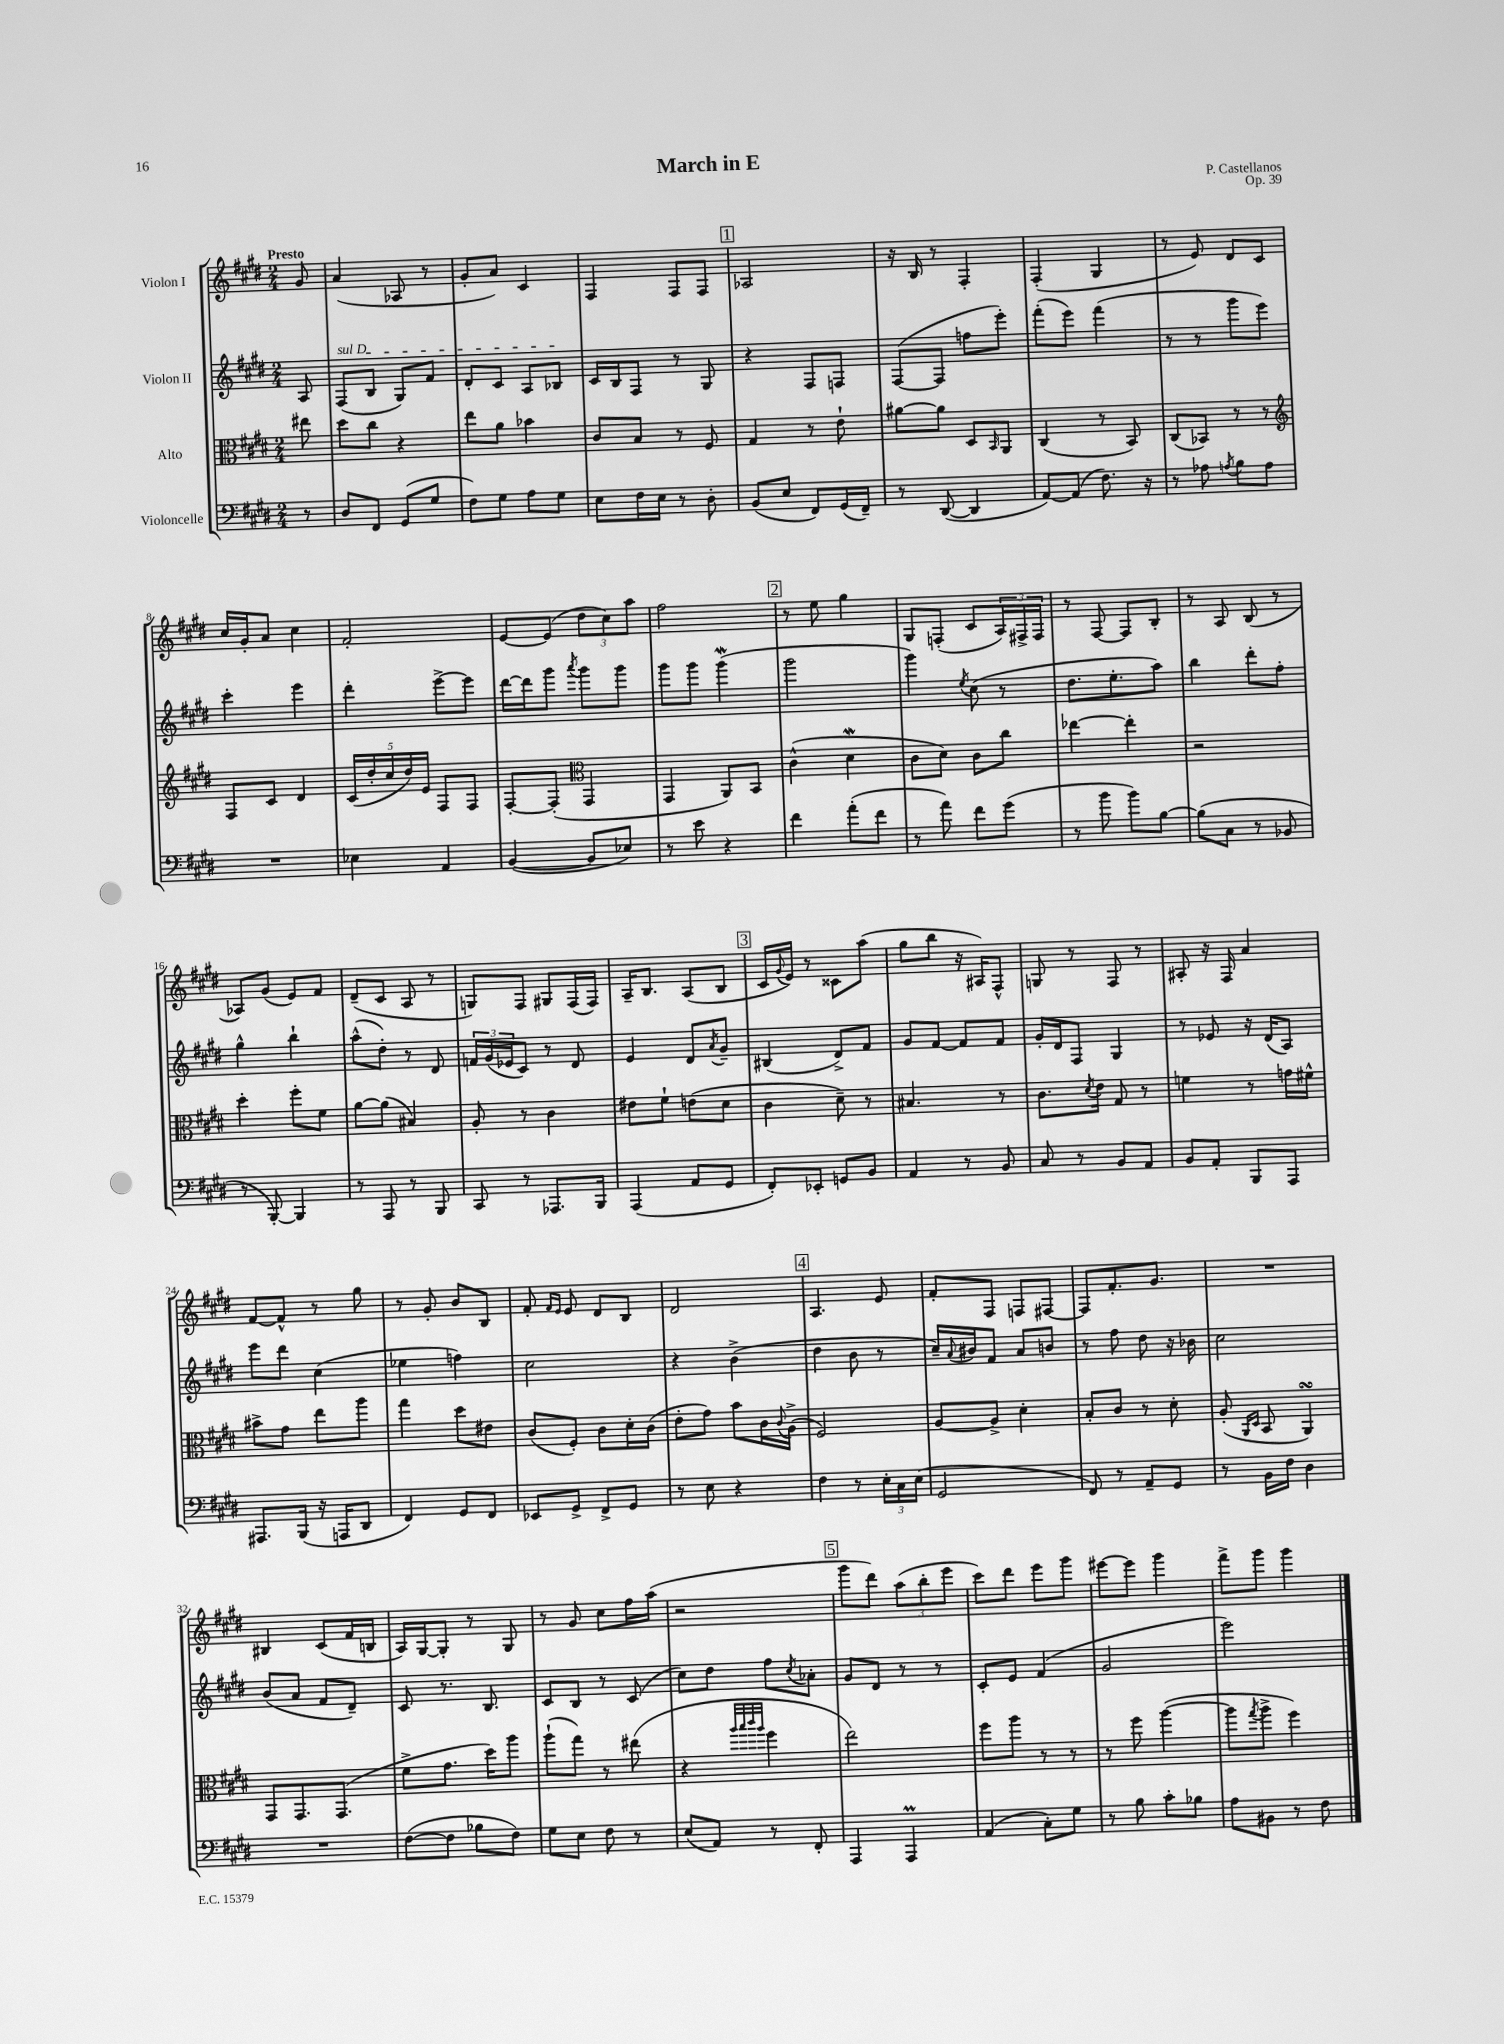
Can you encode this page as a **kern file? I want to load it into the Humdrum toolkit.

**kern	**kern	**kern	**kern
*part4	*part3	*part2	*part1
*staff4	*staff3	*staff2	*staff1
*I"Violoncelle	*I"Alto	*I"Violon II	*I"Violon I
*clefF4	*clefC3	*clefG2	*clefG2
*k[f#c#g#d#]	*k[f#c#g#d#]	*k[f#c#g#d#]	*k[f#c#g#d#]
*M2/4	*M2/4	*M2/4	*M2/4
=	=	=	=
!	!	!	!LO:TX:a:B:t=Presto
8r	8ee#X\	8A/	8g#/
=1	=1	=1	=1
!	!	!LO:TX:a:i:t=sul D	!
8D#/L	8dd#\L	(8F#/L	(4a/
8FF#/J	8cc#\J	8B/J	.
(8GG#/L	4r	8G#/L)	8A-X/
8G#/J	.	8f#/J	8r
=2	=2	=2	=2
8F#\L)	8ee\L	8d#'/L	8g#'/L
8G#\J	8a\J	8c#/J	8a/J)
8A\L	4b-X\	8A/L	4c#/
8G#\J	.	8B-X/J	.
=3	=3	=3	=3
8E\L	8c#/L	16c#/LL	4F#/
.	.	16B/J	.
16F#\L	8B/J	8F#/J	.
16E\JJ	.	.	.
8r	8r	8r	8F#/L
8D#'\	8F#/	8G#/	8F#/J
!!LO:REH:place=s1:t=1
=4	=4	=4	=4
(8BB/L	4G#/	4r	2A-X/
8E/J	.	.	.
8FF#/L)	8r	8F#/L	.
(16GG#/L	8e`\	8Fn/J	.
16FF#~/JJ)	.	.	.
=5	=5	=5	=5
8r	[8a#X\L	([8F#/L	16r
.	.	.	16B/
([8DD#/	8a#\J]	8F#/J]	8r
4DD#/]	8D#/L	8ffn\L	4F#'/
.	16qqBB/	.	.
.	8AA/J	8eee'\J)	.
=6	=6	=6	=6
[8AA/L)	(4C#/	(8fff#'\L	(4F#'/
(8AA/J]	.	8eee\J)	.
8.F#\)	8r	(4fff#\	4G#/
.	8BB/)	.	.
16r	.	.	.
=7	=7	=7	=7
8r	(8C#/L	8r	8r
8A-X\	8BB-X/J)	8r	8e/)
8qAn/	.	.	.
8B\L	8r	8ggg#\L	8d#/L
8A\J	8r	8eee\J)	8c#/J
!!LO:LB:g=z
=8	=8	=8	=8
*	*clefG2	*	*
2r	8F#/L	4ccc#'\	16cc#/LL
.	.	.	16g#'/J
.	8c#/J	.	8a/J
.	4d#/	4eee\	4cc#\
=9	=9	=9	=9
4E-X\	(20c#/LL	4ddd#'\	2f#'/
.	20dd#'/	.	.
.	20cc#/	.	.
.	20dd#/)	.	.
.	20e/JJ	.	.
4AA/	8F#/L	[8eee^\L	.
.	8F#/J	8eee\J]	.
=10	=10	=10	=10
([4BB/	[8F#'/L	[16ddd#\LL	[8e/L
.	.	16ddd#\J]	.
.	(8F#'/J]	8ggg#\J	(8e/J]
*	*clefC3	*	*
.	.	8qaaa/	.
8BB/L]	4GG#/	8ggg#\L	12dd#\L
.	.	.	12cc#\)
8E-X/J)	.	8ggg#\J	.
.	.	.	12aa\J
=11	=11	=11	=11
8r	4GG#/	8ggg#\L	2ff#\
8e\	.	8ggg#\J	.
4r	8AA/L)	(4ggg#W\	.
.	8BB/J	.	.
!!LO:REH:place=s1:t=2
=12	=12	=12	=12
4f#\	(4c#^^\	2ggg#\	8r
.	.	.	8ee\
(8a'\L	4d#W\	.	4gg#\
8f#\J	.	.	.
=13	=13	=13	=13
8r	8c#\L	4ggg#\)	8G#/L
8a\)	8d#\J)	.	(8Fn'/J
.	.	8qee/	.
8f#\L	8c#\L	(8cc#\	8c#/L
(8g#\J	8cc#\J	8r	24A/L)
.	.	.	24F#X^/
.	.	.	24F#/JJ
=14	=14	=14	=14
8r	[4ee-X\	8.dd#\L	8r
8b\	.	.	[8F#/
.	.	8.ee'\	.
8b\L)	4ee-'\]	.	8F#/L]
[8B\J	.	8aa\J)	8B'/J
=15	=15	=15	=15
(8B\L]	2r	4bb\	8r
8C#\J	.	.	8A/
8r	.	8ddd#'\L	(8B/
8BB-X/	.	8ff#'\J	8r
!!LO:LB:g=z
=16	=16	=16	=16
8r	4dd#'\	4gg#^^\	8A-X/L)
[8BBB'/)	.	.	(8g#/J
4BBB/]	8ff#'\L	4bb`\	8e/L)
.	8f#\J	.	8f#/J
=17	=17	=17	=17
8r	[8a\L	(8aa^^\L	(8d#~/L
8AAA/	(8a\J]	8dd#'\J)	8c#/J
8r	4B#X/)	8r	8A/
8BBB/	.	8d#/	8r
=18	=18	=18	=18
8CC#/	8A'/	24fn/LL	8Gn/L)
.	.	(24g#/	.
.	.	24e-X/J	.
8r	8r	8c#/J)	8F#/J
8.AAA-X/L	4c#\	8r	8G#X/L
.	.	8d#/	(16F#/L
16BBB/Jk	.	.	16F#/JJ)
=19	=19	=19	=19
(4AAA/	8e#X\L	4e/	16A~/KL
.	.	.	8.B/J
.	8f#`\J	.	.
8AA/L	(8en\L	8d#/L	(8A/L
.	.	8qa/	.
8GG#/J	8d#\J	8g#~/J	8B/J
!!LO:REH:place=s1:t=3
=20	=20	=20	=20
8FF#'/L)	4c#\	(4B#X/	16c#/LL
.	.	.	8qqg#/
.	.	.	16e/JJ)
8EE-X'/J	.	.	8r
8GGn/L	8d#~\)	8d#^/L)	8c##X\L
8BB/J	8r	8f#/J	(8aa\J
=21	=21	=21	=21
4AA/	4.B#X/	8g#/L	8gg#\L
.	.	[8f#/J	8bb\J
8r	.	8f#/L]	16r
.	.	.	16A#X/KL)
8BB/	8r	8f#/J	8F#^^/J
=22	=22	=22	=22
8C#/	8.c#\L	16g#'/LL	8Gn/
.	.	16d#/J	.
8r	.	8F#/J	8r
.	8qd#/	.	.
.	16e\Jk	.	.
8BB/L	8G#/	4G#/	8F#/
8AA/J	8r	.	8r
=23	=23	=23	=23
8BB/L	4fn\	8r	8A#X'/
8AA'/J	.	8e-X/	16r
.	.	.	16F#/
8BBB/L	8r	16r	4a/
.	.	(16d#/KL	.
8AAA/J	16gn\LL	8A/J)	.
.	16f#X^^\JJ	.	.
!!LO:LB:g=z
=24	=24	=24	=24
8.AAA#X/L	8b#X^\L	8eee\L	[8f#/L
.	8g#\J	8ddd#\J	8f#^^/J]
(16BBB/Jk	.	.	.
16r	8ee\L	(4cc#\	8r
16AAAn/KL	.	.	.
8DD#/J	8aa\J	.	8gg#\
=25	=25	=25	=25
4FF#/)	4gg#\	4ee-X\	8r
.	.	.	8g#'/
8GG#/L	8dd#\L	4ffn\)	8b/L
8FF#/J	8e#X\J	.	8B/J
=26	=26	=26	=26
8EE-X/L	(8c#/L	2cc#\	8f#'/
.	.	.	16qqf#/LL
.	.	.	16qqe/JJ
8GG#^/J	8F#'/J)	.	8e/
8FF#^/L	8c#\L	.	8d#/L
8GG#/J	16d#'\L	.	8B/J
.	(16c#\JJ	.	.
=27	=27	=27	=27
8r	8e'\L	4r	2d#/
8E\	8g#\J)	.	.
4r	8b\L	(4b^\	.
.	16c#\L	.	.
.	8qqc#/	.	.
.	(16A^\JJ	.	.
!!LO:REH:place=s1:t=4
=28	=28	=28	=28
4F#\	2F#/)	4dd#\	4.A/
8r	.	8b\	.
24E'\LL	.	8r	8e/
24C#\	.	.	.
(24E\JJ	.	.	.
=29	=29	=29	=29
2GG#/	[8A/L	16cc#~/LL)	8f#'/L
.	.	8qqa/	.
.	.	16b#X/J	.
.	8A^/J]	8f#/J	8F#/J
.	4d#'\	8a/L	8Fn/L
.	.	8bn/J	[8F#X/J
=30	=30	=30	=30
8FF#/)	8B'/L	8r	8F#/L]
8r	8c#/J	8ff#\	8.f#'/
8AA~/L	8r	8dd#\	.
.	.	.	8.g#/J
8GG#/J	8d#'\	16r	.
.	.	16b-X\	.
=31	=31	=31	=31
8r	(8A'/	2cc#\	2r
.	16qqAA/LL	.	.
.	16qqD#/JJ	.	.
16BB\LL	8BB/	.	.
16F#\JJ	.	.	.
4D#\	4AAsSSs/)	.	.
!!LO:LB:g=z
=32	=32	=32	=32
2r	8GG#/L	(8b/L	4B#X/
.	8.GG#/	8a/J	.
.	.	8f#/L	(8c#/L
.	(8.GG#/J	.	.
.	.	8d#~/J)	16f#/L
.	.	.	16Bn/JJ
=33	=33	=33	=33
([8F#\L	8f#^\L	8c#/	16A/LL)
.	.	.	[16G#/J
8F#\J]	8.g#\J	8.r	8G#'/J]
8B-X\L	.	.	8r
.	16dd#\KL)	8.B/	.
8F#\J)	8aa\J	.	8G#/
=34	=34	=34	=34
8G#\L	(8aa`\L	8c#/L	8r
8E\J	8gg#\J)	8B/J	8g#/
8F#\	8r	8r	8cc#\L
8r	(8ee#X\	(8c#/	16ff#\L
.	.	.	(16aa\JJ
=35	=35	=35	=35
(8E/L	4r	8cc#\L)	2r
8AA/J)	.	8dd#\J	.
.	32qqaa/LLL	.	.
.	32qqbb/	.	.
.	32qqccc#/	.	.
.	32qqaa/JJJ	.	.
8r	4ff#\	8ff#\L	.
.	.	8qcc#/	.
8FF#'/	.	8a-X'\J	.
!!LO:REH:place=s1:t=5
=36	=36	=36	=36
4AAA/	2ee\)	8g#/L	8ggg#\L
.	.	8d#/J	8ddd#\J)
4AAAM/	.	8r	(12aa\L
.	.	.	12bb'\
.	.	8r	.
.	.	.	12eee\J
=37	=37	=37	=37
(4AA/	8ff#\L	8c#'/L	8ccc#\L)
.	8aa\J	8e/J	8ddd#\J
8C#'\L)	8r	(4f#/	8eee\L
8G#\J	8r	.	8ggg#\J
=38	=38	=38	=38
8r	8r	2g#/	[8eee#X\L
8B\	8ff#\	.	8eee#\J]
8c#'\L	([4aa\	.	4ggg#\
8B-X\J	.	.	.
=39	=39	=39	=39
8A\L	8aa\L]	2eee\)	8fff#^\L
.	8qgg#/	.	.
8BB#X\J	8aa^\J	.	8ggg#\J
8r	4ff#\)	.	4ggg#\
8F#\	.	.	.
==	==	==	==
*-	*-	*-	*-
